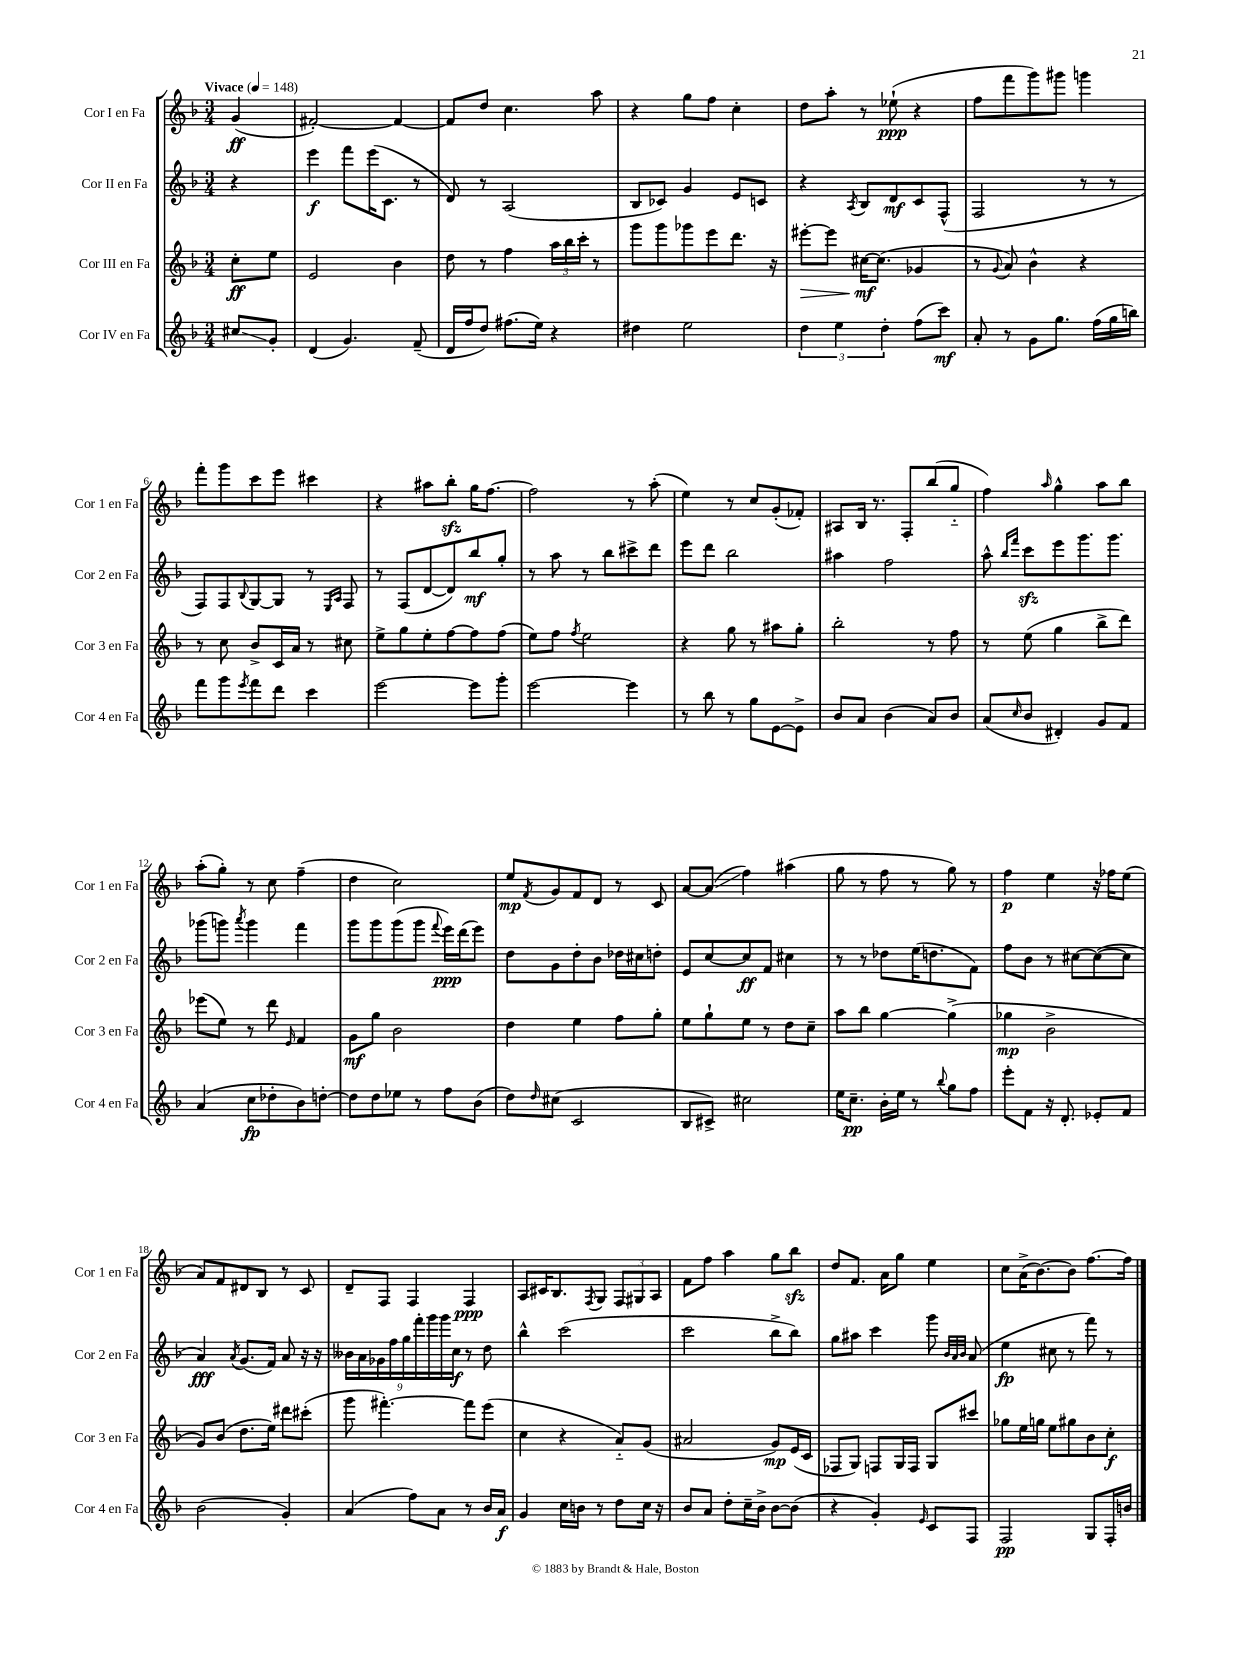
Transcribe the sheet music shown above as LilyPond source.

<<
\new StaffGroup <<
\new Staff = "s0" \with { instrumentName = "Cor I en Fa" shortInstrumentName = "Cor 1 en Fa" } {
    \clef treble \key f \major \numericTimeSignature \time 3/4 \partial 4 \tempo "Vivace" 4 = 148
    g'4\ff( |
    fis'2~-.) fis'4~ |
    fis'8 d''8 c''4. a''8 |
    r4 g''8 f''8 c''4-. |
    d''8 a''8-. r8 ees''8-!\ppp( r4 |
    f''8 f'''8 g'''8) gis'''8 g'''4 |
    f'''8-. g'''8 c'''8 e'''8 cis'''4 |
    r4 ais''8 bes''8-.\sfz g''16 f''8.~ |
    f''2 r8 a''8-.( |
    e''4) r8 c''8 g'8-.( fes'8-.) |
    ais8 bes16 r8. f8-. bes''8( g''8-_ |
    f''4) \grace { a''16 } g''4-^ a''8 bes''8 |
    a''8-.( g''8-.) r8 c''8 f''4--( |
    d''4 c''2) |
    e''8\mp \acciaccatura { f'8 } g'8 f'8 d'8 r8 c'8 |
    a'8~ a'8\glissando( f''4) ais''4( |
    g''8 r8 f''8 r8 g''8) r8 |
    f''4\p e''4 r16 fes''16 e''8( |
    a'8) f'8 dis'8 bes8 r8 c'8 |
    d'8-- f8 f4 f4\ppp |
    a8 cis'16 bes8. \acciaccatura { f8 } g8 \tuplet 3/2 { f8 gis8 a8 } |
    f'8 f''8 a''4 g''8 bes''8\sfz |
    d''8 f'8. a'16 g''8 e''4 |
    c''8 a'16->( bes'8.~) bes'8 f''8.~ f''16 \bar "|." |
}
\new Staff = "s1" \with { instrumentName = "Cor II en Fa" shortInstrumentName = "Cor 2 en Fa" } {
    \clef treble \key f \major \numericTimeSignature \time 3/4 \partial 4
    r4 |
    e'''4\f f'''8 e'''16( c'8. r8 |
    d'8) r8 a2( |
    bes8 ces'8) g'4 e'8 c'8 |
    r4 \acciaccatura { a8 } bes8 d'8\mf c'8 f8-^( |
    f2 r8 r8 |
    f8) f8 \appoggiatura { bes8 } g8~ g8 r8 \grace { e16 a16 } f8 |
    r8 f8( d'8~ d'8) bes''8\mf g''8-. |
    r8 a''8 r8 bes''8 cis'''8-> d'''8 |
    e'''8 d'''8 bes''2 |
    ais''4 f''2 |
    a''8-^ \grace { bes''16 f'''16 } c'''8\sfz e'''8 g'''8. g'''8. |
    ges'''8( g'''8) \acciaccatura { a'''8 } g'''4 f'''4 |
    g'''8 g'''8 g'''8( g'''8 \appoggiatura { f'''8 } e'''16\ppp) d'''16( e'''8) |
    d''8 g'8 d''8-. bes'8 des''16 cis''16 d''8-. |
    e'8 c''8~ c''8\ff f'8 cis''4 |
    r8 r8 des''8 e''16( d''8. f'8) |
    f''8 bes'8 r8 cis''8~ cis''8~( cis''8 |
    a'4\fff) \acciaccatura { a'8 } g'8.( f'16) a'8 r16 r16 |
    \tuplet 9/8 { beses'16 a'16 ges'16 f''16 g''16 f'''16-. g'''16 g'''16 c''16\f } r8 d''8 |
    bes''4-^ c'''2( |
    c'''2 bes''8-> bes''8) |
    g''8 ais''8 c'''4 g'''8 \grace { bes'32 a'32 bes'32 } a'8( |
    e''4\fp cis''8 r8 f'''8) r8 \bar "|." |
}
\new Staff = "s2" \with { instrumentName = "Cor III en Fa" shortInstrumentName = "Cor 3 en Fa" } {
    \clef treble \key f \major \numericTimeSignature \time 3/4 \partial 4
    c''8-.\ff e''8 |
    e'2 bes'4 |
    d''8 r8 f''4 \tuplet 3/2 { a''16 bes''16 c'''16-. } r8 |
    g'''8 g'''8 ges'''8 e'''8 d'''8. r16 |
    eis'''8~-.\> eis'''8 cis''16~\mf\! cis''8.( ges'4 |
    r8 \appoggiatura { g'8 } a'8) bes'4-^ r4 |
    r8 c''8 bes'8-> c'16 a'16 r8 cis''8 |
    e''8-> g''8 e''8-. f''8~ f''8 f''8( |
    e''8) f''8 \acciaccatura { f''8 } e''2 |
    r4 g''8 r8 ais''8 g''8-. |
    bes''2-. r8 f''8 |
    r8 e''8( g''4 bes''8-> d'''8) |
    ees'''8( e''8) r8 d'''8 \grace { e'16 } f'4 |
    g'8\mf g''8 bes'2 |
    d''4 e''4 f''8 g''8-. |
    e''8 g''8-! e''8 r8 d''8 c''8-- |
    a''8 bes''8 g''4~ g''4->( |
    ges''4\mp bes'2-> |
    g'8) bes'8( d''8. e''16) dis'''8 cis'''8-.( |
    g'''8 fis'''4.~-.) fis'''8 e'''8( |
    c''4 r4 a'8-_) g'8( |
    ais'2 g'8\mp) e'16( c'16 |
    fes8 g8) f8 g16 f16 g8 cis'''8 |
    ges''8 e''16 g''16 e''8 gis''8 bes'8 c''8-.\f \bar "|." |
}
\new Staff = "s3" \with { instrumentName = "Cor IV en Fa" shortInstrumentName = "Cor 4 en Fa" } {
    \clef treble \key f \major \numericTimeSignature \time 3/4 \partial 4
    cis''8\glissando g'8-. |
    d'4( g'4.) f'8--( |
    d'16 f''16 d''8) fis''8.( e''16) r4 |
    dis''4 e''2 |
    \tuplet 3/2 { d''4 e''4 d''4-. } f''8( c'''8\mf) |
    a'8-. r8 g'8 g''8. f''16( g''16 b''16) |
    f'''8 g'''8 \acciaccatura { e'''8 } f'''8 d'''8 c'''4 |
    e'''2~ e'''8 g'''8-. |
    e'''2~ e'''4 |
    r8 bes''8 r8 g''8 e'8~ e'8-> |
    bes'8 a'8 bes'4( a'8) bes'8 |
    a'8( \grace { c''16 } bes'8 dis'4-.) g'8 f'8 |
    a'4( c''8\fp des''8-. bes'8) d''8~-. |
    d''8 d''8 ees''8 r8 f''8 bes'8( |
    d''8) \grace { d''16 } cis''8( c'2 |
    bes8 cis'8->) cis''2 |
    e''16 c''8.--\pp bes'16-. e''16 r8 \appoggiatura { bes''8 } g''8 f''8 |
    e'''8-. f'8 r16 d'8.-. ees'8-. f'8 |
    bes'2( g'4-.) |
    a'4( f''8) a'8 r8 bes'16 a'16\f |
    g'4 c''16 b'16 r8 d''8 c''16 r16 |
    bes'8 a'8 d''8-. c''16-- bes'16-> bes'8~ bes'8( |
    r4 g'4-.) \grace { e'16 } c'8 f8 |
    f2\pp g8 f16-. b'16 \bar "|." |
}
>>
>>
